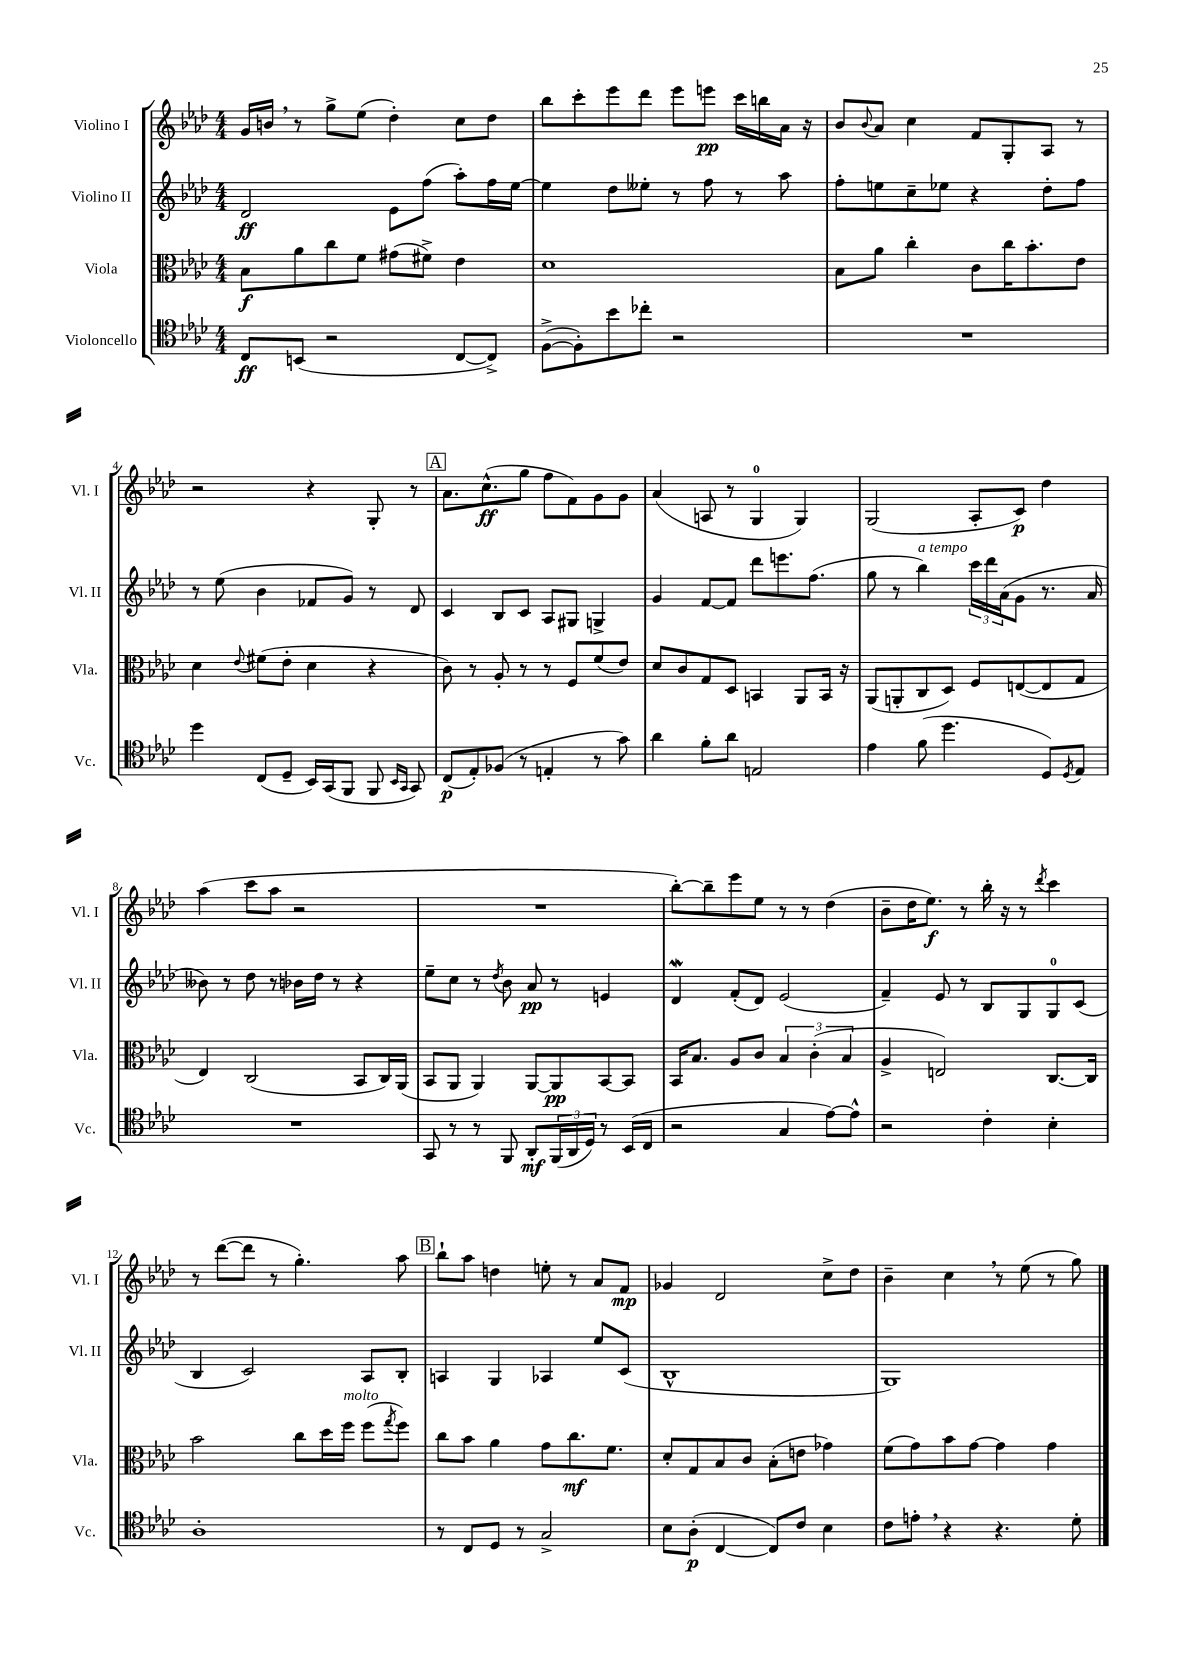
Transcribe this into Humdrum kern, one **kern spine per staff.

**kern	**kern	**kern	**kern
*staff4	*staff3	*staff2	*staff1
*clefC4	*clefC3	*clefG2	*clefG2
*k[b-e-a-d-]	*k[b-e-a-d-]	*k[b-e-a-d-]	*k[b-e-a-d-]
*M4/4	*M4/4	*M4/4	*M4/4
8C	8B-	2d-	16g
.	.	.	16b
(8BB	8a-	.	8r
2r	8cc	.	8gg^
.	8f	.	(8ee-
.	(8g#	8e-	4dd-')
.	8f#^)	(8ff	.
[8C	4e-	8aa-')	8cc
8C^])	.	16ff	8dd-
.	.	[16ee-	.
=	=	=	=
([8F^	1d-	4ee-]	8bb-
8F'])	.	.	8ccc'
8b-	.	8dd-	8eee-
8cc-'	.	8ee--'	8ddd-
2r	.	8r	8eee-
.	.	8ff	8eee
.	.	8r	16ccc
.	.	.	16bb
.	.	8aa-	16a-
.	.	.	16r
=	=	=	=
1r	8B-	8ff'	8b-
.	.	.	8qqb-
.	8a-	8ee	8a-
.	4cc'	8cc~	4cc
.	.	8ee-	.
.	8c	4r	8f
.	16cc	.	8G'
.	8.b-'	.	.
.	.	8dd-'	8A-
.	8e-	8ff	8r
=	=	=	=
4dd-	4d-	8r	2r
.	.	(8ee-	.
.	8qqe-	.	.
(8C	(8f#	4b-	.
8D-~	8e-'	.	.
16BB-)	4d-	8f-	4r
(16GG	.	.	.
8FF	.	8g)	.
8FF	4r	8r	8G'
16qqBB-	.	.	.
16qqGG	.	.	.
8GG)	.	8d-	8r
=	=	=	=
(8C	8c)	4c	8.a-
8E-')	8r	.	.
.	.	.	(8.cc^^
(8F-	8A-'	8B-	.
8r	8r	8c	8gg
4E'	8r	8A-	8ff
.	8F	8G#	8f)
8r	(8f	4G^	8g
8g)	8e-)	.	8g
=	=	=	=
4a-	8d-	4g	(4a-
.	8c	.	.
8f'	8G	[8f	8A
8a-	8D-	8f]	8r
2E	4BB	8ddd-	4G
.	.	8.eee	.
.	8AA-	.	4G)
.	.	(8.ff	.
.	16BB	.	.
.	16r	.	.
=	=	=	=
4e-	(8AA-	8gg	(2G
.	8AA'	8r	.
(8f	8C	4bb-)	.
4.dd-	8D-)	.	.
.	8F	24ccc	8A-'
.	.	24ddd-	.
.	.	(24a-	.
.	([8E	8g	8c)
8D-)	8E]	8.r	4dd-
8qD-	.	.	.
8E-	8G	.	.
.	.	16a-	.
=	=	=	=
1r	4E-)	8b--)	(4aa-
.	.	8r	.
.	(2C	8dd-	8ccc
.	.	8r	8aa-
.	.	16b-	2r
.	.	16dd-	.
.	.	8r	.
.	8BB-	4r	.
.	16C)	.	.
.	(16AA-	.	.
=	=	=	=
8GG	8BB-	8ee-~	1r
8r	8AA-	8cc	.
8r	4AA-)	8r	.
.	.	8qdd-	.
8FF	.	8b-	.
8AA-'	[8AA-	8a-	.
(24FF	8AA-]	8r	.
24AA-	.	.	.
24D-)	.	.	.
8r	[8BB-	4e	.
(16BB-	8BB-]	.	.
16C	.	.	.
=	=	=	=
2r	16BB-	4d-	[8bb-')
.	8.B-	.	.
.	.	.	8bb-~]
.	8A-	(8f'	8eee-
.	8c	8d-)	8ee-
4G	6B-	(2e-	8r
.	.	.	8r
.	(6c'	.	.
[8e-)	.	.	(4dd-
.	6B-	.	.
8e-^^]	.	.	.
=	=	=	=
2r	4A-^	4f~)	8b-~
.	.	.	16dd-
.	.	.	8.ee-)
.	2E)	8e-	.
.	.	8r	8r
4c'	.	8B-	16bb-'
.	.	.	16r
.	.	8G	8r
.	.	.	8qddd-
4B-'	[8.C	8G	4ccc
.	.	(8c	.
.	16C]	.	.
=	=	=	=
1A-'	2b-	4B-	8r
.	.	.	([8ddd-
.	.	2c)	8ddd-]
.	.	.	8r
.	8cc	.	4.gg')
.	16dd-	.	.
.	16ff	.	.
.	(8ff	8A-	.
.	8qgg	.	.
.	8ff)	8B-'	8aa-
=	=	=	=
8r	8cc	4A	8bb-`
8C	8b-	.	8aa-
8D-	4a-	4G	4dd
8r	.	.	.
2G^	8g	4A-	8ee'
.	8.cc	.	8r
.	.	8ee-	8a-
.	8.f	.	.
.	.	(8c	8f
=	=	=	=
8B-	8d-'	1B-^^	4g-
(8A-'	8G	.	.
[4C	8B-	.	2d-
.	8c	.	.
8C])	(8B-'	.	.
8c	8e	.	.
4B-	4g-)	.	8cc^
.	.	.	8dd-
=	=	=	=
8c	(8f	1G)	4b-~
8e'	8g)	.	.
4r	8b-	.	4cc
.	[8g	.	.
4.r	4g]	.	8r
.	.	.	(8ee-
.	4g	.	8r
8d-'	.	.	8gg)
==	==	==	==
*-	*-	*-	*-
